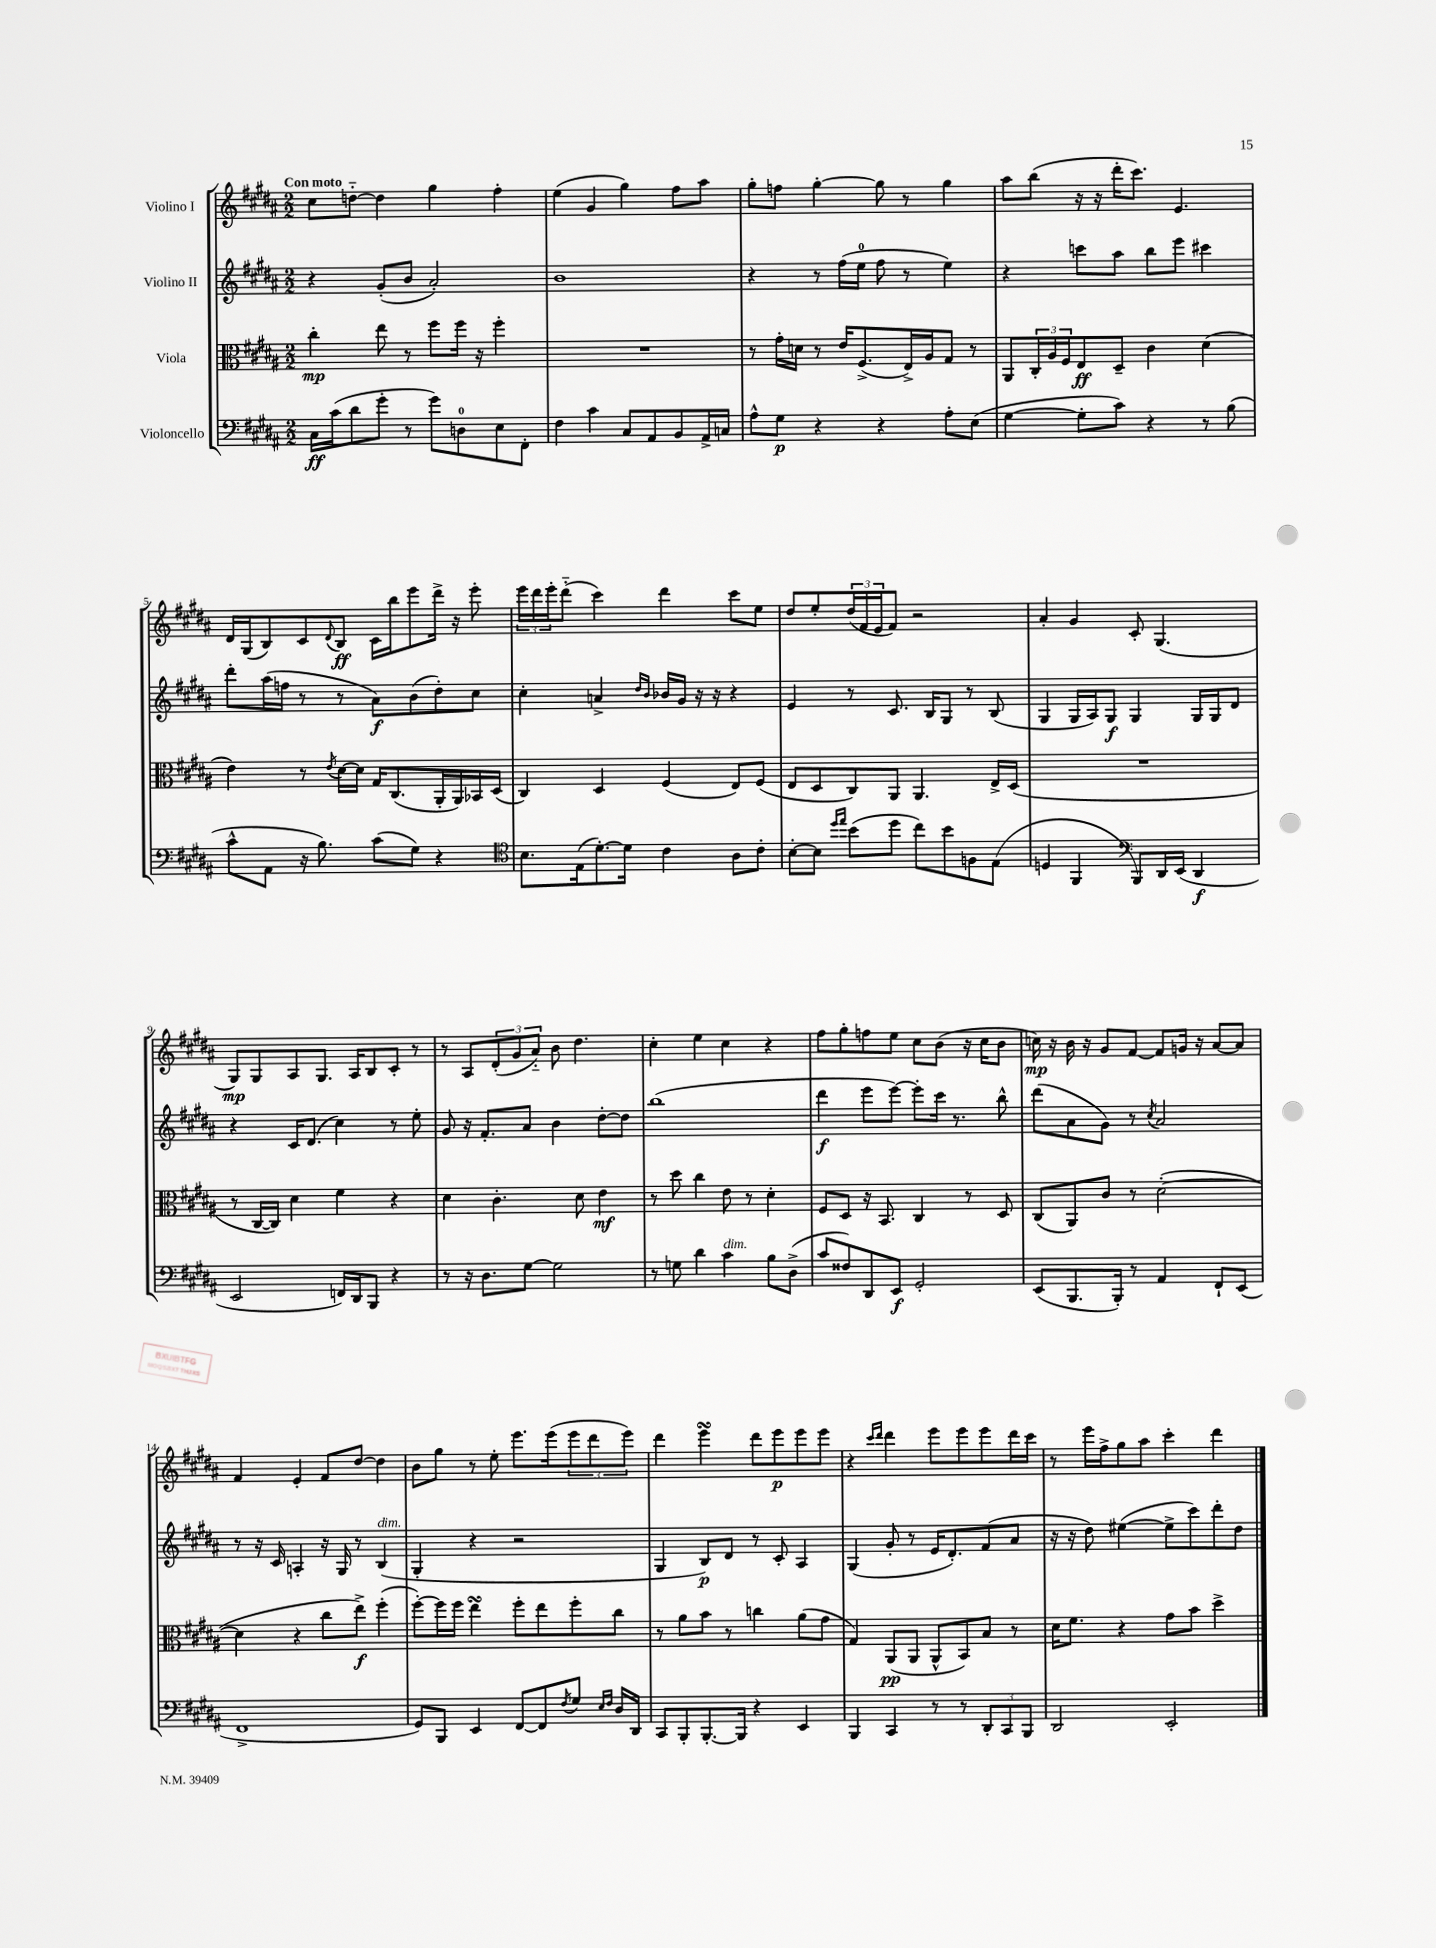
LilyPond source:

<<
\new StaffGroup <<
\new Staff = "s0" \with { instrumentName = "Violino I" } {
    \clef treble \key b \major \numericTimeSignature \time 2/2 \tempo "Con moto"
    cis''8 d''8~-_ d''4 gis''4 fis''4-. |
    e''4( gis'4 gis''4) fis''8 ais''8 |
    gis''8-. f''8 gis''4~-. gis''8 r8 gis''4 |
    ais''8 b''8( r16 r16 dis'''16-. cis'''8.) e'4. |
    dis'16 gis16( b8) cis'8 \appoggiatura { dis'8 } b8\ff cis'16 b''16 e'''8 dis'''16-> r16 e'''8-. |
    \tuplet 3/2 { e'''16 dis'''16 e'''16-. } dis'''8-_( cis'''4) dis'''4 cis'''8 e''8 |
    dis''8 e''8-. \tuplet 3/2 { dis''16( fis'16 e'16 } fis'8) r2 |
    ais'4-. gis'4 cis'8-. gis4.( |
    gis8\mp) gis8 ais8 gis8. ais16 b8 cis'8-. r8 |
    r8 ais8 \tuplet 3/2 { dis'8-.( gis'8 ais'8-_) } b'8 dis''4. |
    cis''4-. e''4 cis''4 r4 |
    fis''8 gis''8-. f''8 e''8 cis''8 b'8( r16 cis''16 b'8 |
    c''16\mp) r16 b'16 r16 gis'8 fis'8~ fis'8 g'16 r16 ais'8~ ais'8 |
    fis'4 e'4-. fis'8 dis''8~ dis''4 |
    b'8 gis''8 r8 e''8-. e'''8. e'''16( \tuplet 3/2 { e'''8 dis'''8 e'''8) } |
    dis'''4 e'''4\turn dis'''8 e'''8\p e'''8 e'''8 |
    r4 \grace { cis'''16 dis'''16 } dis'''4 e'''8 e'''8 e'''8 dis'''16 cis'''16 |
    r8 e'''16 fis''16-> gis''8 ais''8 cis'''4-. dis'''4 \bar "|." |
}
\new Staff = "s1" \with { instrumentName = "Violino II" } {
    \clef treble \key b \major \numericTimeSignature \time 2/2
    r4 gis'8-.( b'8 ais'2-.) |
    b'1 |
    r4 r8 fis''16( e''16-0 fis''8 r8 e''4) |
    r4 c'''8 ais''8 b''8 e'''8 cis'''4 |
    dis'''8-. ais''16( f''16 r8 r8 ais'8\f) b'8( dis''8-.) cis''8 |
    cis''4-. a'4-> \grace { dis''16 b'16 } bes'16 gis'16 r16 r16 r4 |
    e'4 r8 cis'8. b16 gis8 r8 b8( |
    gis4 gis16 ais16) gis8\f gis4 gis16 gis16 dis'8 |
    r4 cis'16 dis'8.( cis''4) r8 e''8-. |
    gis'8 r16 fis'8.-. ais'8 b'4 dis''8~-. dis''8 |
    b''1( |
    dis'''4\f e'''8 e'''8~) e'''8-. cis'''16 r8. b''8-^ |
    dis'''8( ais'8 gis'8) r8 \acciaccatura { cis''8 } ais'2 |
    r8 r16 cis'16 a4-. r16 gis16 r8 b4^\markup { \italic "dim." }( |
    gis4-. r4 r2 |
    gis4 b8\p) dis'8 r8 cis'8-. ais4 |
    gis4( gis'8-. r8 e'16 dis'8.-.) fis'8( ais'8 |
    r16 r16 dis''8) eis''4~( eis''8-> cis'''8) dis'''8-. dis''8 \bar "|." |
}
\new Staff = "s2" \with { instrumentName = "Viola" } {
    \clef alto \key b \major \numericTimeSignature \time 2/2
    cis''4-.\mp e''8 r8 fis''8 fis''16 r16 fis''4-. |
    R1 |
    r8 gis'16-. d'16 r8 e'16 fis8.->( e16->) ais16 gis8 r8 |
    ais,8 \tuplet 3/2 { cis16-. ais16 fis16 } e8\ff dis8-- cis'4 dis'4( |
    e'4) r8 \acciaccatura { e'8 } dis'16~ dis'16 gis16 cis8.( ais,16-. ais,16) bes,16 dis16( |
    cis4) dis4 fis4( e8) fis8( |
    e8 dis8 cis8) ais,8 ais,4. e16-> dis16( |
    R1 |
    r8 cis16~ cis16) dis'4 fis'4 r4 |
    dis'4 cis'4.-. dis'8 e'4\mf |
    r8 dis''8 cis''4 e'8 r8 dis'4-. |
    fis8 dis8 r16 b,8. cis4 r8 dis8 |
    cis8( ais,8) cis'8 r8 dis'2~-.( |
    dis'4 r4 cis''8 e''8->\f) fis''4-.( |
    fis''8~-.) fis''16 fis''16 e''4\turn fis''8-. e''8 fis''8-. cis''8 |
    r8 ais'8 b'8 r8 c''4 ais'8( gis'8 |
    gis4) ais,8\pp( ais,8 ais,8-^ b,8) b8 r8 |
    dis'16 fis'8. r4 gis'8 b'8 dis''4-> \bar "|." |
}
\new Staff = "s3" \with { instrumentName = "Violoncello" } {
    \clef bass \key b \major \numericTimeSignature \time 2/2
    cis16\ff cis'16( dis'8 gis'8-. r8 gis'8) d8-0 e8 fis,8-. |
    fis4 cis'4 cis8 ais,8 b,8 ais,16-> c16 |
    ais8-^ gis8\p r4 r4 ais8-. e8( |
    gis4~ gis8-. cis'8) r4 r8 b8( |
    cis'8-^ ais,8 r16 b8.) cis'8( gis8) r4 |
    \clef tenor b8. e16( dis'8.~-.) dis'16 cis'4 ais8 cis'8-. |
    b8~-. b8 \grace { dis''16 e''16 } b'8( dis''8 cis''8) b'8 f8 e8( |
    d4 fis,4 \clef bass b,,8) dis,16 e,16( dis,4\f |
    e,2 f,16) dis,16 b,,8 r4 |
    r8 r16 dis8. gis8~ gis2 |
    r8 g8 dis'4 cis'4^\markup { \italic "dim." } b8 dis8->( |
    cis'8 fisis8) dis,8 e,8\f gis,2-. |
    e,8( b,,8. b,,16-.) r8 ais,4 fis,8-! e,8( |
    fis,1-> |
    gis,8) b,,8 e,4 fis,8~ fis,8 \acciaccatura { fis8 } gis8 \grace { e16 fis16 } dis16 dis,16 |
    cis,8 b,,8-. b,,8.~-. b,,16 r4 e,4 |
    b,,4 cis,4 r8 r8 \tuplet 3/2 { dis,8-. cis,8 b,,8 } |
    dis,2 e,2-. \bar "|." |
}
>>
>>
